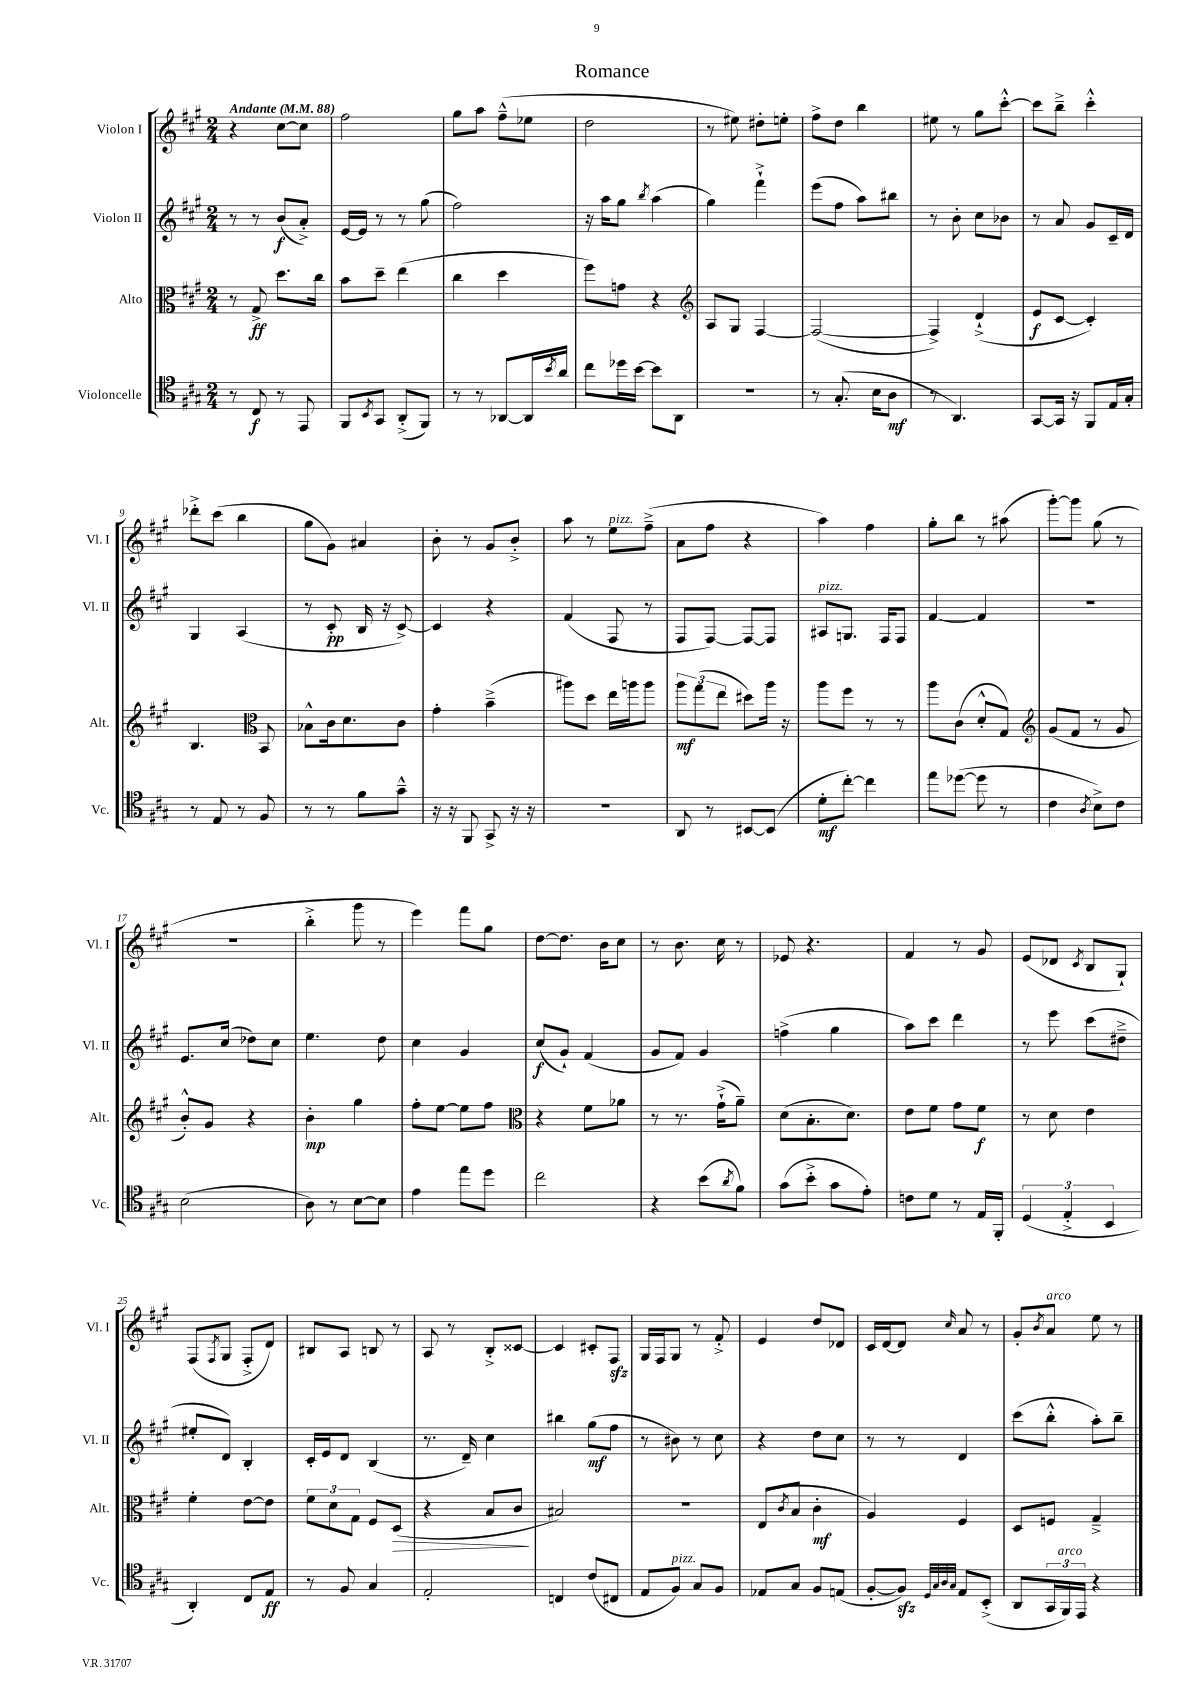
\header { title = "Romance" }
<<
\new StaffGroup <<
\new Staff = "s0" \with { instrumentName = "Violon I" shortInstrumentName = "Vl. I" } {
    \clef treble \key a \major \numericTimeSignature \time 2/4 \tempo "Andante" 4 = 88
    r4 cis''8~ cis''8 |
    fis''2 |
    gis''8 a''8 fis''8---^( ees''8 |
    d''2 |
    r8 eis''8) dis''8-. e''8-. |
    fis''8-> d''8 b''4 |
    eis''8 r8 gis''8 cis'''8~-.-^ |
    cis'''8 b''8---> cis'''4-.-^ |
    des'''8-.-> cis'''8( b''4 |
    gis''8 gis'8) ais'4 |
    b'8-. r8 gis'8 b'8-.-> |
    a''8 r8 e''8^\markup { \italic "pizz." } fis''8--->( |
    a'8 fis''8 r4 |
    a''4) fis''4 |
    gis''8-. b''8 r8 ais''8( |
    gis'''8~-.) gis'''8 gis''8( r8 |
    R2 |
    b''4-.-> gis'''8 r8 |
    e'''4) fis'''8 gis''8 |
    d''8~ d''8. b'16 cis''8 |
    r8 b'8. cis''16 r8 |
    ees'8 r4. |
    fis'4 r8 gis'8 |
    e'8( des'8 \acciaccatura { cis'8 } b8 gis8-!) |
    fis8( \acciaccatura { fis8 } gis8 fis8-.-> d'8) |
    bis8 a8 b8 r8 |
    a8 r8 b8-.-> cisis'8~ |
    cisis'4 cis'8-. fis8\sfz |
    gis16 fis16 gis8 r8 fis'8-.-> |
    e'4 d''8 des'8 |
    cis'16 d'16~ d'8 \grace { cis''16 } a'8 r8 |
    gis'8-. \acciaccatura { b'8 } a'8^\markup { \italic "arco" } e''8 r8 \bar "|." |
}
\new Staff = "s1" \with { instrumentName = "Violon II" shortInstrumentName = "Vl. II" } {
    \clef treble \key a \major \numericTimeSignature \time 2/4
    r8 r8 b'8\f( a'8-.->) |
    e'16~ e'16 r8 r8 gis''8( |
    fis''2) |
    r16 a''16 gis''8 \acciaccatura { b''8 } a''4( |
    gis''4) fis'''4-!-> |
    e'''8( fis''8 a''8) bis''8 |
    r8 b'8-. cis''8 bes'8 |
    r8 a'8 gis'8 cis'16-- d'16 |
    gis4 a4( |
    r8 cis'8-.\pp b16 r16 cis'8~->) |
    cis'4 r4 |
    fis'4( fis8 r8 |
    fis8 fis8~) fis8~ fis8 |
    ais8^\markup { \italic "pizz." } g8. fis16 fis8 |
    fis'4~ fis'4 |
    r2 |
    e'8. cis''16( des''8) cis''8 |
    e''4. d''8 |
    cis''4 gis'4 |
    cis''8\f( gis'8-!) fis'4( |
    gis'8 fis'8) gis'4 |
    f''4->( gis''4 |
    a''8) cis'''8 d'''4 |
    r8 e'''8 cis'''8( dis''8---> |
    eis''8-. d'8) b4-. |
    cis'16-. e'16 d'8 b4( |
    r8. d'16--) cis''4 |
    bis''4 gis''8\mf( fis''8 |
    r8 bis'8) r8 cis''8 |
    r4 d''8 cis''8 |
    r8 r8 d'4 |
    cis'''8( b''8-.-^ a''8-.) b''8-- \bar "|." |
}
\new Staff = "s2" \with { instrumentName = "Alto" shortInstrumentName = "Alt." } {
    \clef alto \key a \major \numericTimeSignature \time 2/4
    r8 gis8->\ff d''8. cis''16 |
    b'8 d''8-- e''4( |
    cis''4 d''4 |
    fis''8) g'8 r4 |
    \clef treble a8 gis8 fis4~ |
    fis2~( |
    fis4->) d'4-!->( |
    e'8\f cis'8~ cis'4-.) |
    b4. \clef alto b,8 |
    bes8-^ cis'16 d'8. cis'8 |
    gis'4-. b'4--->( |
    ais''8) d''8 e''16 a''16 a''8 |
    \tuplet 3/2 { a''8\mf gis''8( e''8 } dis''8) a''16 r16 |
    a''8 fis''8 r8 r8 |
    a''8 cis'8( d'8-.-^ gis8) |
    \clef treble gis'8( fis'8 r8 gis'8 |
    b'8-.-^) gis'8 r4 |
    b'4-.\mp gis''4 |
    fis''8-. e''8~ e''8 fis''8 |
    \clef alto r4 fis'8 aes'8 |
    r8 r8. gis'16-!->( a'8--) |
    d'8( b8.-. d'8.) |
    e'8 fis'8 gis'8 fis'8\f |
    r8 d'8 e'4 |
    fis'4-. e'8~ e'8 |
    \tuplet 3/2 { fis'8 d'8 gis8 } fis8 d8\>( |
    r4 b8 cis'8\! |
    bis2) |
    r2 |
    e8( \acciaccatura { cis'8 } b8 cis'4-.\mf |
    a4) fis4 |
    d8 f8 gis4---> \bar "|." |
}
\new Staff = "s3" \with { instrumentName = "Violoncelle" shortInstrumentName = "Vc." } {
    \clef tenor \key a \major \numericTimeSignature \time 2/4
    r8 cis8\f r8 e,8 |
    fis,8 \acciaccatura { b,8 } gis,8 a,8-.->( fis,8) |
    r8 r8 aes,8~ aes,16 \acciaccatura { b'8 } a'16 |
    cis''8 des''16 b'16~ b'8 a,8 |
    r2 |
    r8 gis8.-.( b16 a8\mf |
    r8 a,4.) |
    gis,8~ gis,16 r16 fis,8 e16 gis16-. |
    r8 e8 r8 fis8 |
    r8 r8 fis'8 gis'8---^ |
    r16 r16 fis,8 gis,8-> r16 r16 |
    R2 |
    a,8 r8 bis,8~ bis,8( |
    d'8-.\mf cis''8~-.) cis''4 |
    e''8 des''8~( des''8 r8 |
    cis'4 \acciaccatura { a8 } b8->) cis'8 |
    b2( |
    a8) r8 b8~ b8 |
    e'4 e''8 d''8 |
    cis''2 |
    r4 b'8( \acciaccatura { a'8 } fis'8) |
    gis'8( b'8-.-> gis'8 e'8-.) |
    c'8 d'8 r8 e16 fis,16-. |
    \tuplet 3/2 { d4( e4-.-> b,4 } |
    a,4-.) cis8 e8\ff |
    r8 fis8 gis4 |
    e2-. |
    c4 cis'8( cis8 |
    e8 fis8^\markup { \italic "pizz." }) gis8 fis8 |
    ees8 gis8 fis8 e8( |
    fis8~-. fis8\sfz) \grace { d32 gis32 a32 gis32 } e8 b,8-.->( |
    a,8 \tuplet 3/2 { gis,16 fis,16^\markup { \italic "arco" }) e,16 } r4 \bar "|." |
}
>>
>>
